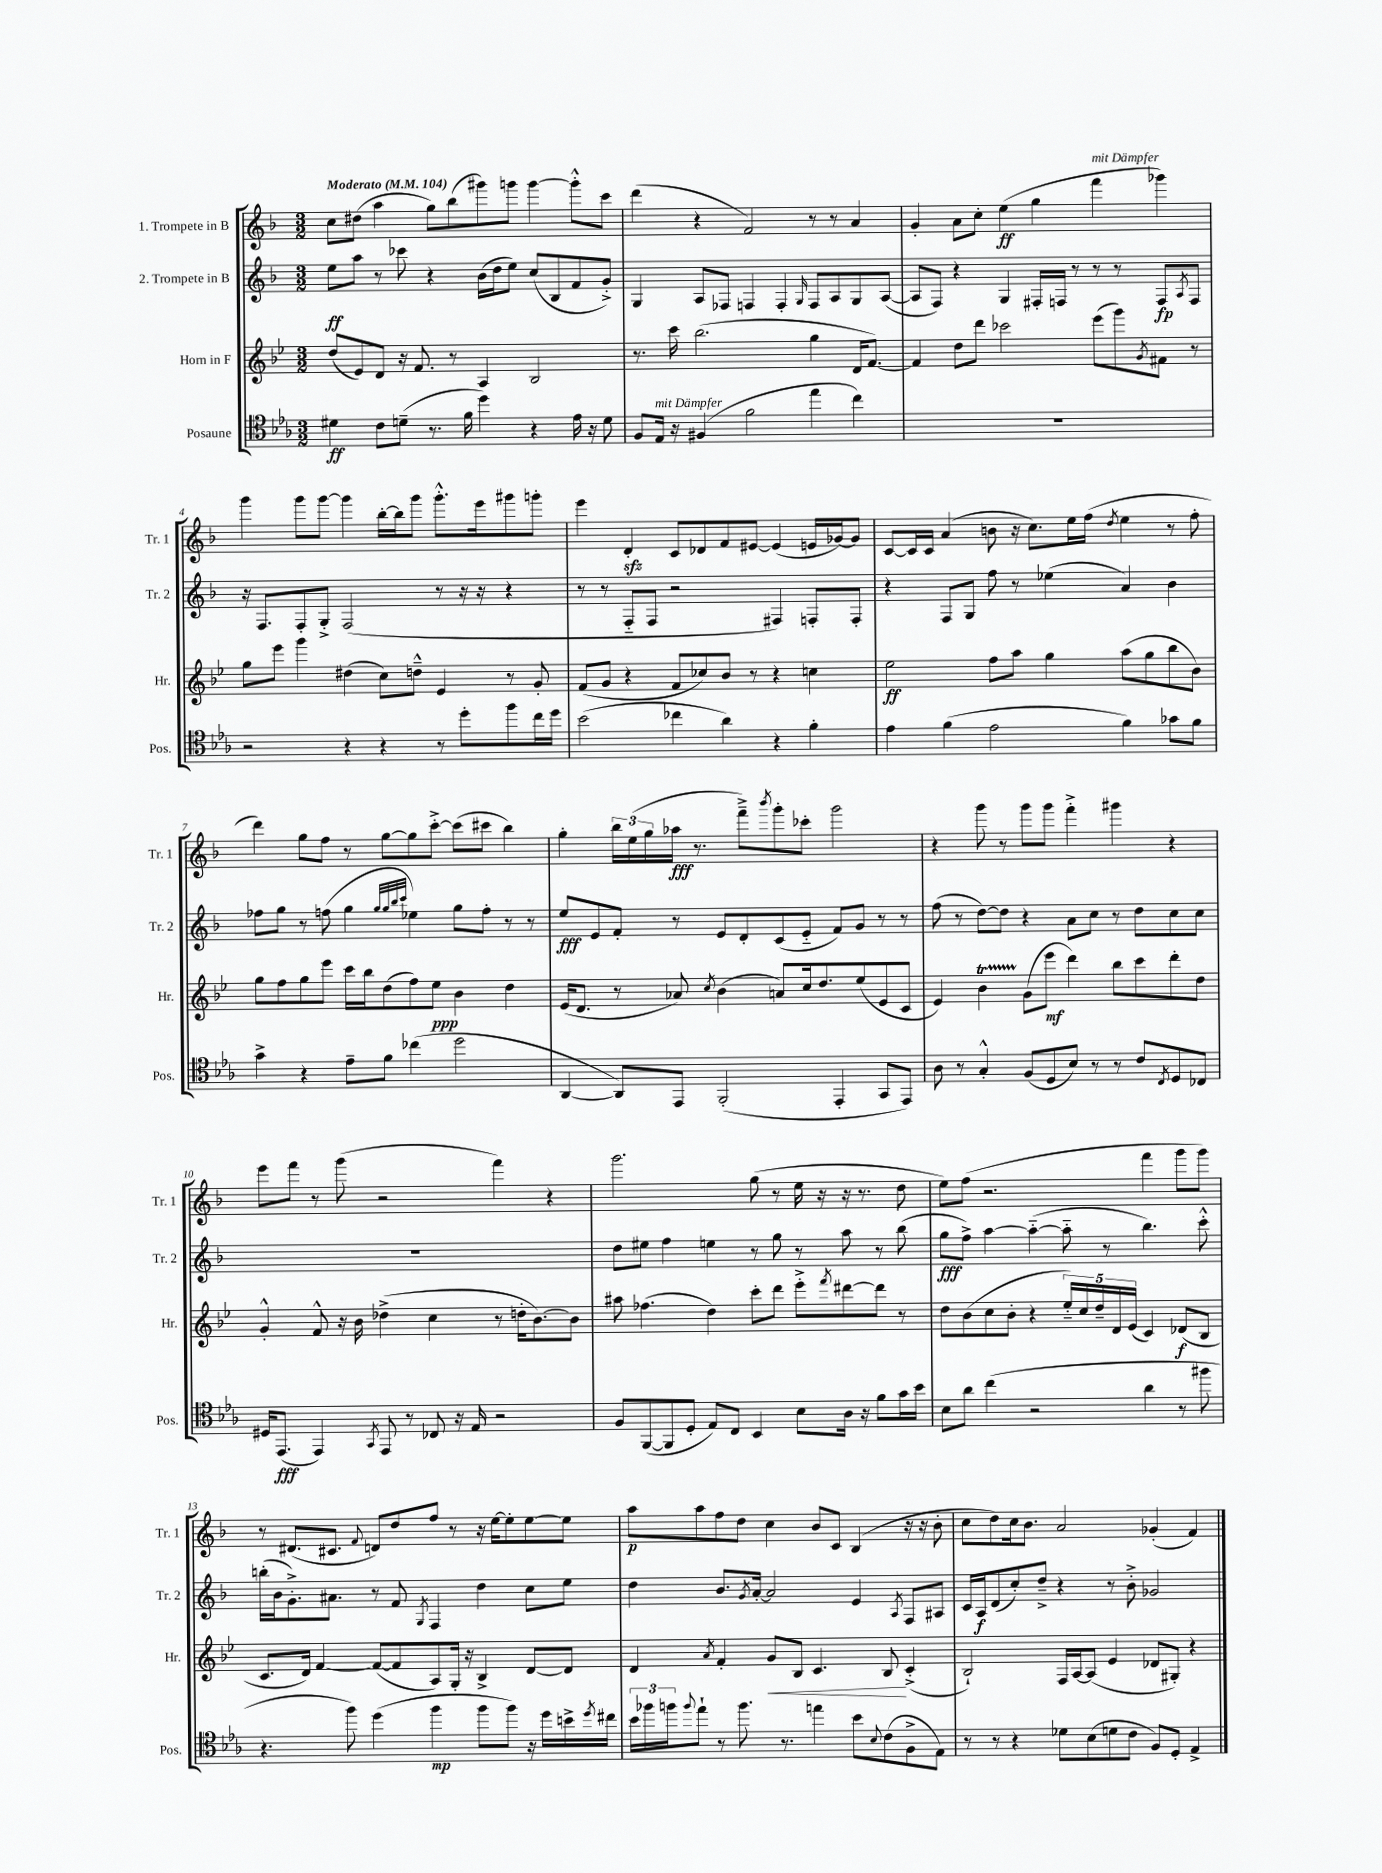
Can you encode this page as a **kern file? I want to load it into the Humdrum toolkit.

**kern	**kern	**kern	**kern
*staff4	*staff3	*staff2	*staff1
*clefC4	*clefG2	*clefG2	*clefG2
*k[b-e-a-]	*k[b-e-]	*k[b-]	*k[b-]
*M3/2	*M3/2	*M3/2	*M3/2
*MM104	*MM104	*MM104	*MM104
4d#	(8dd	8ee	8cc
.	8e-)	8aa	(8dd#
8c	8d	8r	4aa
(8d~	16r	8ccc-	.
.	8.f	.	.
8.r	.	4r	8gg)
.	8r	.	(8bb-
16f	.	.	.
4dd)	4A	(16b-	8ggg#)
.	.	16dd	.
.	.	8ee)	8ggg
4r	2B-	(8cc	[4ggg
.	.	8B-	.
16e-	.	8f	8ggg'^^]
16r	.	.	.
8d	.	8g'^)	8ccc
=	=	=	=
8F	8.r	4G	(4ddd
16E-	.	.	.
16r	16ccc	.	.
(4F#	(2.bb-	8A	4r
.	.	8F-	.
2f	.	4F	2f)
.	.	4F'	.
.	.	16qqG	.
4ee-	4gg	8F	8r
.	.	8A	8r
4cc)	16d	8G	4a
.	[8.f)	.	.
.	.	([8A	.
=	=	=	=
1.r	4f]	8A]	4g'
.	.	8F)	.
.	8dd	4r	8a
.	8ddd	.	8cc'
.	2ccc-	4G	(4ee
.	.	16F#'	4gg
.	.	16F	.
.	.	8r	.
.	(8eee-	8r	4fff
.	8ggg)	8r	.
.	8qg	.	.
.	8f#	8F	4ggg-)
.	.	8qA	.
.	8r	8F	.
=	=	=	=
2r	8gg	16r	4ggg
.	.	8.F	.
.	8eee-	.	.
.	4ggg	8F'	8ggg
.	.	8G'^	[8ggg
4r	(4dd#	(2F	4ggg]
4r	8cc)	.	[16bb-'
.	.	.	16bb-]
.	8dd~^^	.	8ggg
8r	4e-	8r	8.ggg'^^
8dd'	.	16r	.
.	.	16r	16eee
8ff	8r	4r	8ggg#
16cc	8g'	.	8ggg'
16dd	.	.	.
=	=	=	=
(2b-	(8f	8r	4eee
.	8g	8r	.
.	4r	8F'~	4d'
.	.	8F	.
4cc-	8f	2r	8c
.	8cc-)	.	8d-
4a-)	8b-	.	8f
.	8r	.	[8e#
4r	4r	4F#)	(4e#]
4f'	4cc	8F'	16e
.	.	.	[16g-)
.	.	8F'	8g-]
=	=	=	=
4e-	2ee-	4r	[8c
.	.	.	16c]
.	.	.	16c
(4f	.	8F	(4a
.	.	8G	.
2e-	8ff	8ff	8b
.	8aa	8r	16r
.	.	.	8.cc)
.	4gg	(4ee-	.
.	.	.	16ee
.	.	.	(16ff
.	.	.	8qdd
4f)	(8aa	4a)	4ee
.	8gg	.	.
8g-	8bb-	4b-	8r
8f	8b-)	.	8ff'
=	=	=	=
4g^	8gg	8ff-	4ddd)
.	8ff	8gg	.
4r	8gg	8r	8gg
.	8eee-	(8ff	8ff
8e-~	16ccc	4gg	8r
.	16bb-	.	.
8f	(8dd	.	[8gg
.	.	32qqgg	.
.	.	32qqgg	.
.	.	32qqbb-	.
.	.	32qqccc	.
(4cc-	8ff)	4ee-)	8gg]
.	8ee-	.	[8ccc'^
2dd	4b-	8gg	(8ccc]
.	.	8ff'	8ccc#
.	4dd	8r	4bb-)
.	.	8r	.
=	=	=	=
[4AA-	(16e-	8ee	4gg'
.	8.d	.	.
.	.	8e	.
8AA-])	8r	8f'	24bb-
.	.	.	(24ee
.	.	.	24gg
8EE-	8a-)	8r	16aa-
.	.	.	8.r
.	8qcc	.	.
(2FF'	(4b-	8e	.
.	.	8d'	8fff~^)
.	.	.	8qbbb-
.	8a)	(8c	8ggg'
.	16cc	8e'~	8ccc-'
.	8.dd	.	.
4EE-'	.	8f)	2ggg
.	(8ee-	8g	.
8GG	8e-	8r	.
8EE-)	8c	8r	.
=	=	=	=
8A-	4e-)	(8ff	4r
8r	.	8r	.
4G'^^	4b-	[8dd)	8ggg
.	.	8dd]	8r
(8F	(8g	4r	8ggg
8D	8eee-	.	8ggg
8B-)	4ddd)	8a	4fff'^
8r	.	8cc	.
8r	8bb-	8r	4ggg#
8c	8ccc	8dd	.
8qC	.	.	.
8D	8ddd'	8cc	4r
8C-	8dd	8cc	.
=	=	=	=
16D#	4g'^^	1.r	8eee
(8.EE-	.	.	.
.	.	.	8fff
4EE-)	8f^^	.	8r
.	16r	.	(8ggg
.	16b-	.	.
8qGG	.	.	.
8EE-	(4dd-^	.	2r
8r	.	.	.
8C-	4cc	.	.
16r	.	.	.
16E-	.	.	.
2r	8r	.	4fff)
.	16dd'	.	.
.	[8.b-)	.	.
.	.	.	4r
.	8b-]	.	.
=	=	=	=
8F	8aa#	8dd	2.ggg
([8FF	(4.ff-	8ee#	.
8FF]	.	4ff	.
8D'	.	.	.
8E-)	4dd)	4ee	.
8C	.	.	.
4BB-	8ccc'	8r	(8gg
.	8ddd	8gg	8r
8B-	8eee-'^	8r	16ee
.	.	.	16r
.	8qfff	.	.
16A-	[8ddd#	8aa	16r
16r	.	.	8.r
8f	8ddd#]	8r	.
16g	8r	(8bb-	8dd
16b-	.	.	.
=	=	=	=
8B-	8dd	8gg	8ee)
8a-	(8b-	8ff^)	(8ff
(4cc	8cc	[4aa	2.r
.	8b-'	.	.
2r	4r	(4aa'~_	.
.	20ee-'~)	8aa'~]	.
.	20cc	.	.
.	20dd~	.	.
.	.	8r	.
.	20d	.	.
.	(20e-	.	.
4a-	4c)	4.bb-)	4fff
8r	(8d-	.	8ggg
8ff#	8B-	8ccc'^^	8ggg)
=	=	=	=
4.r	8.c	(16bb'	8r
.	.	16b-	.
.	.	8.g'^)	(8.d#
.	16d)	.	.
.	[4f	.	.
.	.	8.a#	8.c#
8ff)	.	.	.
.	.	.	8qqf
(4dd	(8f_	8r	8d)
.	8f]	8f	8dd
.	.	8qG	.
4ff	8A)	4F	8ff
.	16G'	.	8r
.	16r	.	.
8ff	4B-^	4dd	16r
.	.	.	[16ee
8ff)	.	.	8ee']
16r	[8d	8cc	[8ee
16dd	.	.	.
16b^	8d]	8ee	8ee]
8qdd	.	.	.
16cc#	.	.	.
=	=	=	=
24b-	4d	4dd	8aa
24ff-	.	.	.
24ff	.	.	.
8qqff	.	.	.
8ee-`	.	.	8aa
.	8qa	.	.
8r	4f'	8.b-	8ff
8.ff	.	.	8dd
.	.	8qg	.
.	.	[16a'	.
.	8g	2a]	4cc
8.r	.	.	.
.	8B-	.	.
4ee	4.c	.	8b-
.	.	.	8c
8b-	.	4e	(4B-
8qqB-	.	.	.
(8c	8B-	.	.
.	.	8qA	.
8F^	(4c'^	8F	16r
.	.	.	16r
8E-)	.	8A#	8b-'
=	=	=	=
8r	2B-`)	16c	8cc
.	.	16A	.
8r	.	(8d	8dd)
4r	.	8cc')	16cc
.	.	.	8.b-
.	.	8dd~^	.
8d-	16F	4r	2a
.	[16A	.	.
(8B-	(8A]	.	.
8d	4e-	8r	.
8c	.	8b-'^	.
8F)	8d-	2g-	(4g-'
8D'	8G#')	.	.
4E-^	4r	.	4f)
==	==	==	==
*-	*-	*-	*-
